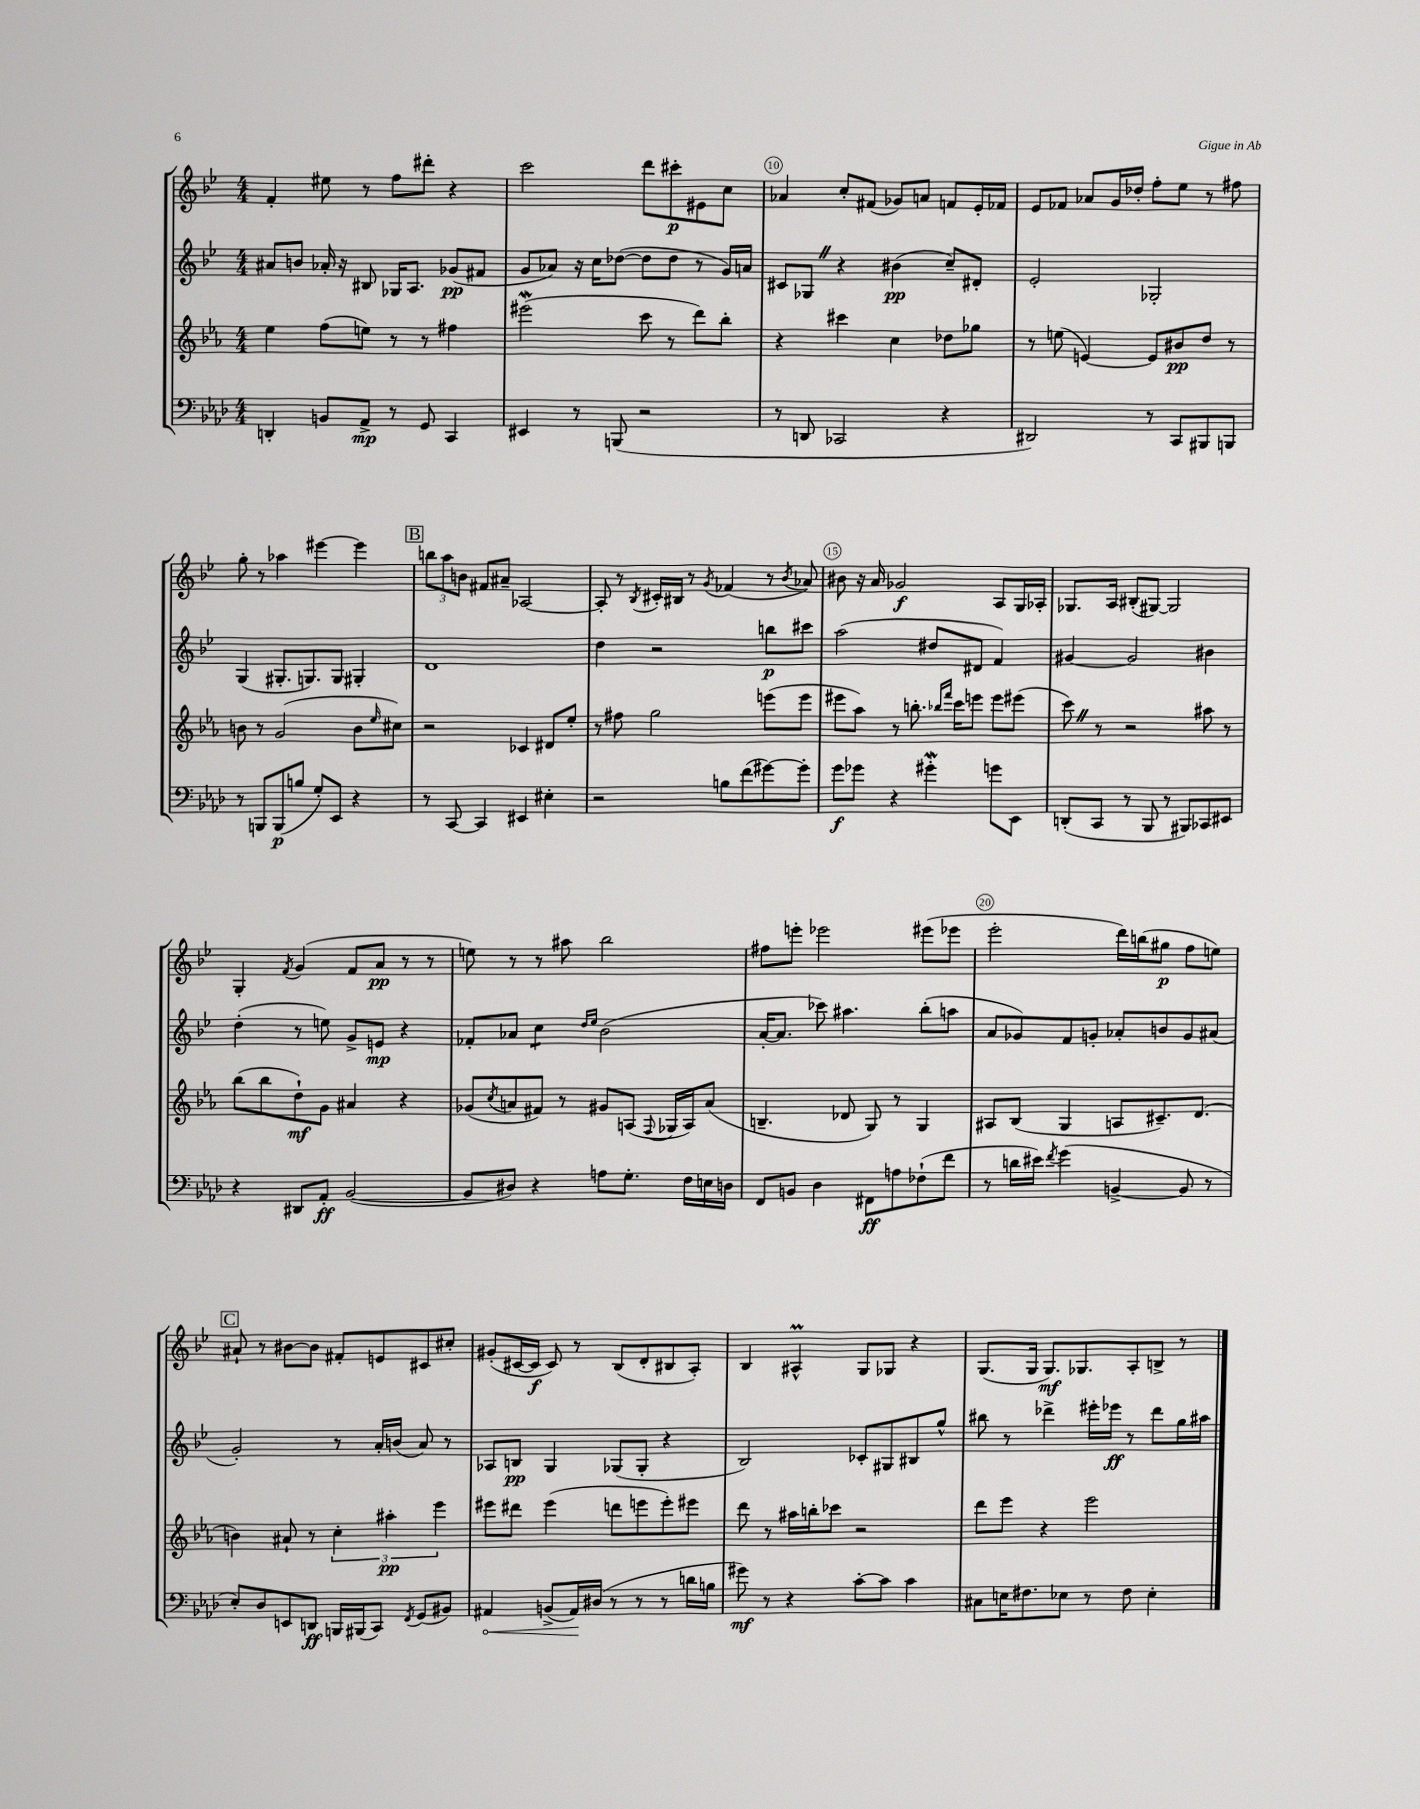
<<
\new StaffGroup <<
\new Staff = "s0" {
    \clef treble \key bes \major \numericTimeSignature \time 4/4
    f'4-. eis''8 r8 f''8 dis'''8-. r4 |
    c'''2 d'''8 cis'''8-.\p eis'8 c''8 |
    aes'4 c''8-. fis'8( ges'8) a'8 f'8 ees'16-. fes'16 |
    ees'8 fes'8 aes'8 g'16 des''16-. f''8-. ees''8 r8 fis''8 |
    g''8-. r8 aes''4 eis'''4~ eis'''4 |
    \mark \markup { \box "B" } \tuplet 3/2 { b''8 a''8 b'8 } fis'8 ais'8-- aes2~ |
    aes8-. r8 \acciaccatura { bes8 } cis'16-. bis16 r8 \acciaccatura { g'8 } fes'4( r8 \acciaccatura { bes'8 } aes'8) |
    bis'8 r16 a'16 ges'2\f a8 g16 aes16-. |
    ges8. a16 bis8-.( gis8~) gis2 |
    g4-. \acciaccatura { f'8 } g'4( f'8 a'8\pp r8 r8 |
    e''8) r8 r8 ais''8 bes''2 |
    fis''8 e'''8-. ees'''2 eis'''8( ees'''8 |
    ees'''2-. d'''16) b''16( gis''8\p f''8 e''8) |
    \mark \markup { \box "C" } ais'8-! r8 bis'8~ bis'8 fis'8-. e'8 cis'8 cis''8-. |
    gis'8-.( cis'16~ cis'16\f cis'8) r8 bes8( d'8-. bis8 a8-.) |
    bes4 ais4-^\prall g8 ges8 r4 |
    g8.( g16 g8.\mf) ges8. a8-. b8-> r8 \bar "|." |
}
\new Staff = "s1" {
    \clef treble \key bes \major \numericTimeSignature \time 4/4
    ais'8 b'8 aes'16-. r16 bis8 ges16 a8. ges'8\pp( fis'8 |
    g'8 aes'8) r16 c''16 des''8~( des''8 des''8 r8 g'16) a'16 |
    cis'8 ges8 \once \override BreathingSign.text = \markup { \musicglyph "scripts.caesura.straight" } \breathe r4 bis'4\pp( c''8--) dis'8-. |
    ees'2-. ges2-. |
    g4( gis8.-. g8.) g8 gis4-. |
    \mark \markup { \box "B" } d'1 |
    d''4 r2 b''8\p cis'''8 |
    a''2( dis''8 dis'8 f'4) |
    gis'4~ gis'2 bis'4 |
    d''4-.( r8 e''8) g'8-> e'8\mp r4 |
    fes'8-. aes'8 c''4:8 \grace { d''16 ees''16 } bes'2( |
    a'16~-. a'8. ces'''8) ais''4. bes''8-.( a''8 |
    a'8 ges'8) f'8 g'8-. aes'8-. b'8 g'8 ais'8( |
    \mark \markup { \box "C" } g'2-.) r8 a'16-. b'16( a'8) r8 |
    aes8 b8\pp g4 ges8( ges8-. r4 |
    bes2) ces'8-. gis8 bis8 g''8-^ |
    bis''8 r8 des'''4-> eis'''16-. ees'''16\ff r8 des'''8 g''16 ais''16 \bar "|." |
}
\new Staff = "s2" {
    \clef treble \key ees \major \numericTimeSignature \time 4/4
    ees''4 f''8( e''8) r8 r8 fis''4 |
    eis'''2\mordent( c'''8 r8 d'''8) bes''8-. |
    r4 cis'''4 c''4 des''8 ges''8 |
    r8 e''8( e'4~) e'8 bis'8\pp d''8 r8 |
    b'8 r8 g'2( b'8 \grace { ees''16 } cis''8) |
    \mark \markup { \box "B" } r2 ces'4 dis'8 ees''8-. |
    r8 fis''8 g''2 e'''8( e'''8 |
    eis'''8 aes''8) r8 b''8.-. \grace { bes''16 f'''16 } c'''16 e'''8 e'''8 eis'''8( |
    c'''8) \once \override BreathingSign.text = \markup { \musicglyph "scripts.caesura.straight" } \breathe r8 r2 ais''8 r8 |
    bes''8( bes''8 d''8-!\mf) g'8 ais'4 r4 |
    ges'8( \acciaccatura { c''8 } a'8 fis'8) r8 gis'8 a8( \appoggiatura { f8 } ges16 a16) a'8( |
    b4.-- des'8 g8) r8 g4 |
    ais8 bes8( g4 a8 cis'8.--) d'8.( |
    \mark \markup { \box "C" } b'4) ais'8-! r8 \tuplet 3/2 { c''4-. ais''4-.\pp ees'''4 } |
    eis'''8 dis'''8 eis'''4( d'''8 e'''8 e'''8-.) eis'''8 |
    d'''8 r8 ais''16 b''16-. ces'''8 r2 |
    d'''8 ees'''8 r4 ees'''2 \bar "|." |
}
\new Staff = "s3" {
    \clef bass \key aes \major \numericTimeSignature \time 4/4
    d,4-. b,8 aes,8->\mp r8 g,8 c,4 |
    eis,4 r8 b,,8( r2 |
    r8 d,8 ces,2 r4 |
    dis,2) r8 c,8 bis,,8 b,,8 |
    r8 b,,8 b,,8\p( b8 g8-.) ees,8 r4 |
    \mark \markup { \box "B" } r8 c,8~ c,4 eis,4 eis4-. |
    r2 b8 f'8( gis'8~) gis'8-. |
    g'8\f ges'8 r4 gis'4-.\mordent g'8 ees,8 |
    d,8-.( c,8 r8 bes,,8 r8 bis,,8) ces,8 eis,8 |
    r4 dis,8 aes,8-.\ff bes,2~( |
    bes,8 dis8) r4 a8 g8.-. f16 e16 d16 |
    f,8 b,8 des4 fis,8\ff a8 fes8-!( f'8 |
    r8 d'16 eis'16) \acciaccatura { f'8 } g'4( b,4~-> b,8 r8 |
    \mark \markup { \box "C" } ees8-.) des8 e,8 d,8\ff b,,16 bis,,16( c,8) \acciaccatura { f,8 } g,8( bis,8) |
    \once \override Hairpin.circled-tip = ##t ais,4\< b,8->( ais,16\!) dis16( r8 r8 r8 d'16 b16 |
    gis'8\mf) r8 r4 c'8~-. c'8 c'4 |
    cis8 e16 fis8. ees8 r8 fis8 ees4-. \bar "|." |
}
>>
>>
\layout { \context { \Score currentBarNumber = #8 \override BarNumber.break-visibility = ##(#f #t #t) barNumberVisibility = #(every-nth-bar-number-visible 5) \override BarNumber.stencil = #(make-stencil-circler 0.1 0.3 ly:text-interface::print) } }
